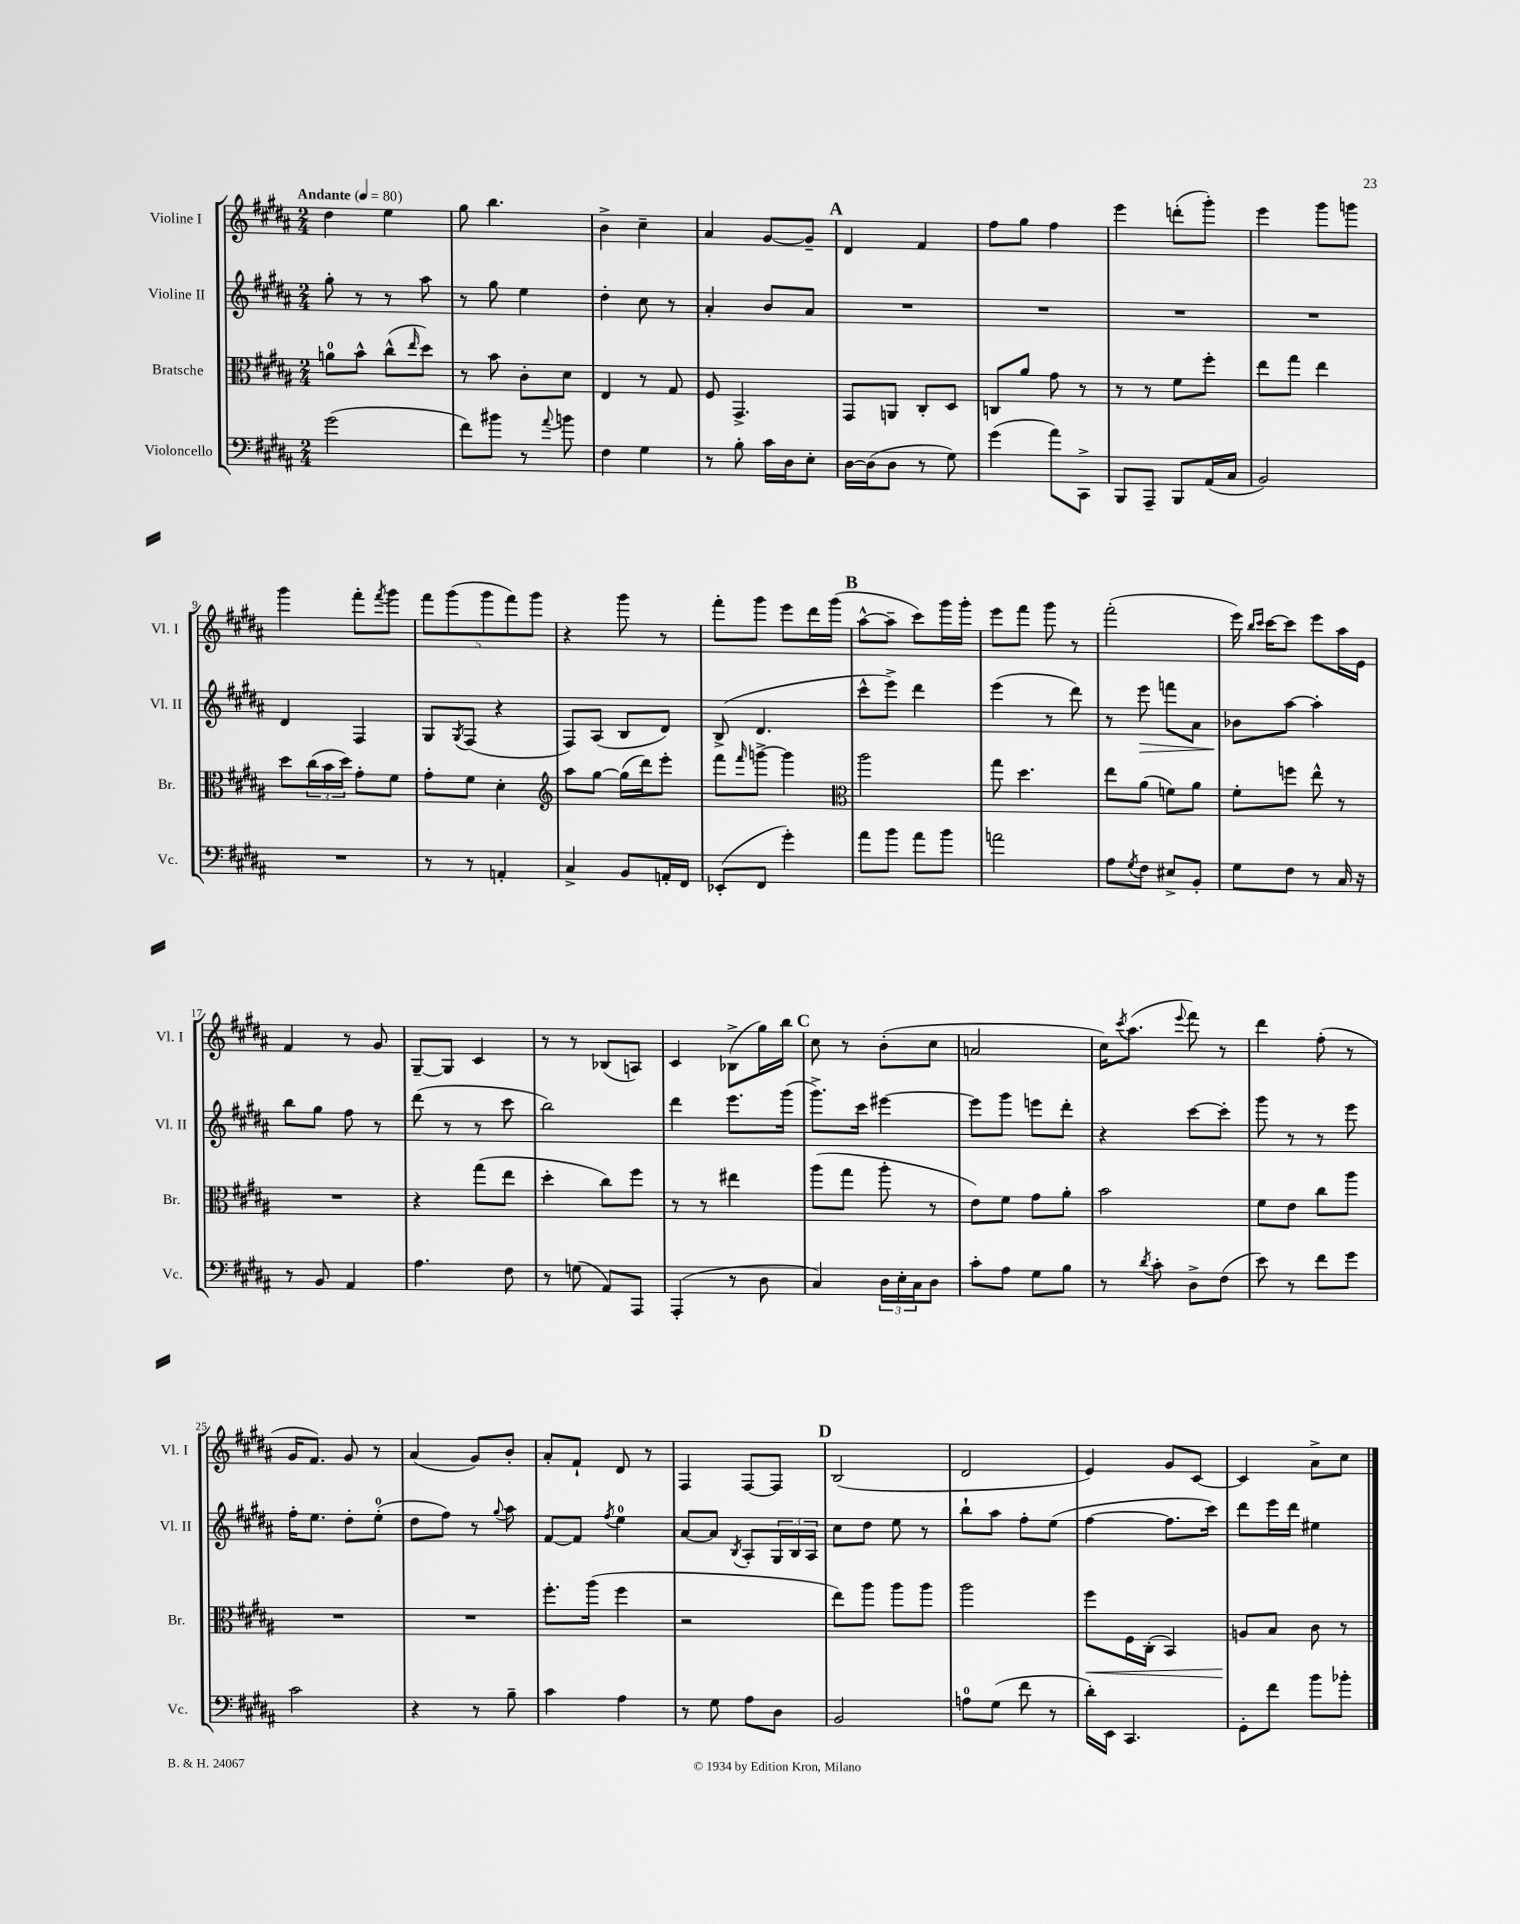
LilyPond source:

<<
\new StaffGroup <<
\new Staff = "s0" \with { instrumentName = "Violine I" shortInstrumentName = "Vl. I" } {
    \clef treble \key b \major \numericTimeSignature \time 2/4 \tempo "Andante" 4 = 80
    dis''4 e''4 |
    gis''8 b''4. |
    b'4-> cis''4-- |
    ais'4 gis'8~ gis'8-- |
    \mark \markup { \bold "A" } dis'4 fis'4 |
    fis''8 gis''8 fis''4 |
    e'''4 d'''8-.( gis'''8-.) |
    e'''4 gis'''8 g'''8 |
    gis'''4 fis'''8-. \acciaccatura { fis'''8 } gis'''8 |
    \tuplet 5/4 { fis'''8 gis'''8( gis'''8 fis'''8) gis'''8 } |
    r4 gis'''8 r8 |
    fis'''8-. gis'''8 e'''8 dis'''16 gis'''16( |
    \mark \markup { \bold "B" } ais''8~-^ ais''8-- cis'''8) gis'''16 gis'''16-. |
    e'''8 fis'''8 gis'''8 r8 |
    fis'''2-.( |
    e'''16) \grace { b''16 cis'''16 } cis'''16~ cis'''8 e'''8 ais''16 e'16 |
    fis'4 r8 gis'8 |
    gis8~-- gis8 cis'4 |
    r8 r8 bes8( a8) |
    cis'4 bes8->( gis''16) b''16 |
    \mark \markup { \bold "C" } cis''8 r8 b'8-.( cis''8 |
    a'2 |
    cis''16) \acciaccatura { cis'''8 } ais''8.( \appoggiatura { e'''8 } fis'''8) r8 |
    dis'''4 fis''8-.( r8 |
    gis'16 fis'8.) gis'8 r8 |
    ais'4( gis'8) b'8-. |
    ais'8-. fis'8-! dis'8 r8 |
    fis4 fis8~ fis8 |
    \mark \markup { \bold "D" } b2( |
    dis'2 |
    e'4) gis'8 cis'8~ |
    cis'4 ais'8-> cis''8 \bar "|." |
}
\new Staff = "s1" \with { instrumentName = "Violine II" shortInstrumentName = "Vl. II" } {
    \clef treble \key b \major \numericTimeSignature \time 2/4
    gis''8-. r8 r8 ais''8 |
    r8 gis''8 e''4 |
    dis''4-. cis''8 r8 |
    ais'4-. b'8 ais'8 |
    \mark \markup { \bold "A" } R2 |
    R2 |
    R2 |
    R2 |
    dis'4 fis4 |
    gis8 \acciaccatura { gis8 } fis8( r4 |
    fis8) ais8( b8 dis'8) |
    b8->( dis'4. |
    \mark \markup { \bold "B" } cis'''8-^ e'''8->) dis'''4 |
    e'''4( r8 dis'''8) |
    r8 e'''8\> f'''8 ais'8 |
    bes'8\! ais''8~ ais''4-. |
    b''8 gis''8 fis''8 r8 |
    dis'''8( r8 r8 cis'''8 |
    b''2) |
    dis'''4 e'''8. gis'''16( |
    \mark \markup { \bold "C" } gis'''8.->) cis'''16 eis'''4~ |
    eis'''8 gis'''8 e'''8 dis'''8-. |
    r4 cis'''8~ cis'''8-. |
    gis'''8 r8 r8 e'''8 |
    fis''16-. e''8. dis''8-. e''8-0-.( |
    dis''8 fis''8) r8 \appoggiatura { gis''8 } ais''8 |
    fis'8~ fis'8 \acciaccatura { fis''8 } e''4-0 |
    ais'8~ ais'8 \acciaccatura { b8 } ais8-. \tuplet 3/2 { gis16 b16 ais16 } |
    \mark \markup { \bold "D" } cis''8 dis''8 e''8 r8 |
    b''8-! ais''8 fis''8-. e''8( |
    fis''4~ fis''8. cis'''16) |
    dis'''8 e'''16 dis'''16 eis''4 \bar "|." |
}
\new Staff = "s2" \with { instrumentName = "Bratsche" shortInstrumentName = "Br." } {
    \clef alto \key b \major \numericTimeSignature \time 2/4
    a'8-0 b'8-^ cis''8-^( \grace { e''16 } dis''8) |
    r8 b'8 cis'8-. dis'8 |
    e4 r8 gis8 |
    fis8 gis,4.-> |
    \mark \markup { \bold "A" } gis,8 a,8 cis8-. dis8 |
    c8 ais'8 gis'8 r8 |
    r8 r8 fis'8 fis''8-. |
    e''8 gis''8 e''4 |
    dis''8 \tuplet 3/2 { cis''16( b'16 dis''16) } gis'8-. fis'8 |
    gis'8-. fis'8 dis'4-. |
    \clef treble ais''8 gis''8~ gis''16( dis'''16) e'''8-. |
    fis'''8 \grace { fis'''16 } g'''8~-> g'''4 |
    \mark \markup { \bold "B" } \clef alto ais''2 |
    gis''8 dis''4. |
    e''8 ais'8( f'8) ais'8 |
    fis'8-. f''8 e''8-^ r8 |
    R2 |
    r4 gis''8( e''8 |
    dis''4-. cis''8) fis''8 |
    r8 r8 eis''4 |
    \mark \markup { \bold "C" } ais''8( gis''8 ais''8-. r8 |
    e'8) fis'8 gis'8 ais'8-. |
    b'2 |
    fis'8 e'8 cis''8 ais''8 |
    R2 |
    R2 |
    fis''8.-. ais''16( fis''4 |
    r2 |
    \mark \markup { \bold "D" } e''8) ais''8 ais''8 ais''8 |
    ais''2 |
    fis''8\< fis16 cis16-.( b,4) |
    a8\! b8 cis'8 r8 \bar "|." |
}
\new Staff = "s3" \with { instrumentName = "Violoncello" shortInstrumentName = "Vc." } {
    \clef bass \key b \major \numericTimeSignature \time 2/4
    gis'2( |
    fis'8) bis'8 r8 \appoggiatura { ais'8 } b'8 |
    fis4 gis4 |
    r8 b8-. cis'16 dis16 e8-. |
    \mark \markup { \bold "A" } dis16~ dis16( dis8 r8 gis8) |
    gis'4( ais'8) cis,8-> |
    b,,8 ais,,8-- b,,8 ais,16( cis16 |
    b,2) |
    R2 |
    r8 r8 a,4-. |
    cis4-> b,8 a,16-. fis,16 |
    ees,8-.( fis,8 gis'4-.) |
    \mark \markup { \bold "B" } ais'8 b'8 ais'8 b'8 |
    a'2 |
    ais8 \acciaccatura { gis8 } fis8 eis8-> b,8-. |
    gis8 fis8 r8 cis16 r16 |
    r8 b,8 ais,4 |
    ais4. fis8 |
    r8 g8( ais,8) ais,,8 |
    ais,,4-.( r8 dis8 |
    \mark \markup { \bold "C" } cis4) \tuplet 3/2 { dis16 e16-. cis16 } dis8 |
    cis'8-. ais8 gis8 b8 |
    r8 \acciaccatura { dis'8 } cis'8-. dis8-> fis8( |
    e'8) r8 fis'8 gis'8 |
    cis'2 |
    r4 r8 b8-- |
    cis'4 ais4 |
    r8 gis8 ais8 dis8 |
    \mark \markup { \bold "D" } b,2 |
    a8-0 gis8( fis'8 r8 |
    dis'16-.) e,16 cis,4. |
    gis,8-. fis'8 b'8 bes'8-. \bar "|." |
}
>>
>>
